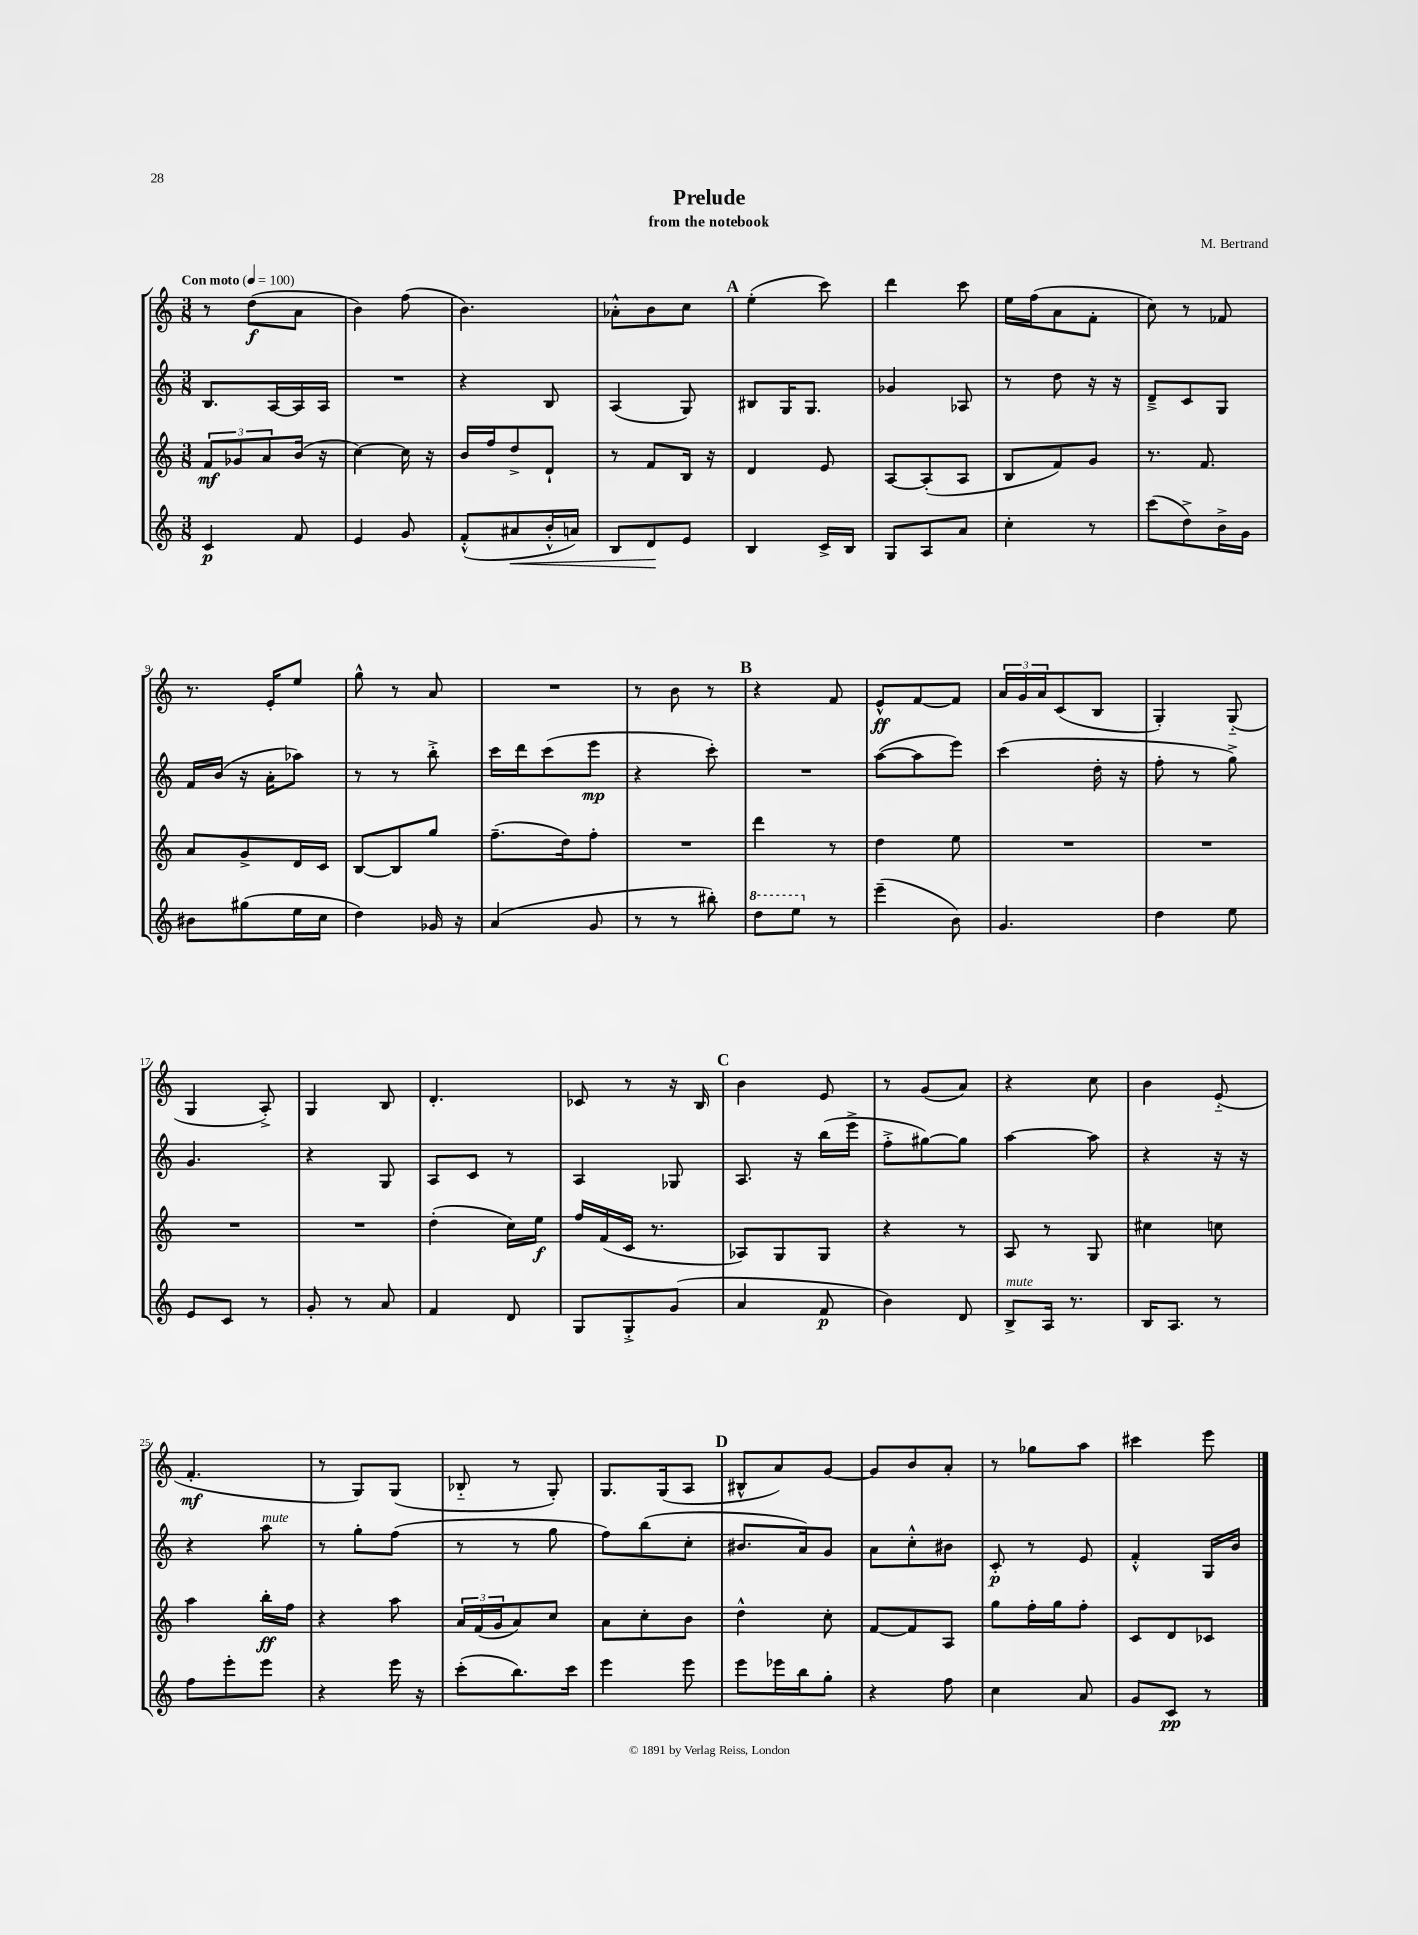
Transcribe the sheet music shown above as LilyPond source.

\header { title = "Prelude" composer = "M. Bertrand" subtitle = "from the notebook" }
<<
\new StaffGroup <<
\new Staff = "s0" {
    \clef treble \key c \major \numericTimeSignature \time 3/8 \tempo "Con moto" 4 = 100
    r8 d''8\f( a'8 |
    b'4) f''8( |
    b'4.) |
    aes'8-.-^ b'8 c''8 |
    \mark \markup { \bold "A" } e''4-.( c'''8) |
    d'''4 c'''8 |
    e''16 f''16( a'8 f'8-. |
    c''8) r8 fes'8 |
    r8. e'16-. e''8 |
    g''8-^ r8 a'8 |
    R4. |
    r8 b'8 r8 |
    \mark \markup { \bold "B" } r4 f'8 |
    e'8-^\ff f'8~ f'8 |
    \tuplet 3/2 { a'16 g'16 a'16 } c'8( b8 |
    g4-.) g8-_( |
    g4 a8-.->) |
    g4 b8 |
    d'4.-. |
    ces'8 r8 r16 b16 |
    \mark \markup { \bold "C" } b'4 e'8 |
    r8 g'8( a'8) |
    r4 c''8 |
    b'4 e'8-_( |
    f'4.-.\mf |
    r8 g8) g8( |
    bes8-_ r8 g8-.) |
    g8. g16( a8 |
    \mark \markup { \bold "D" } bis8-^ a'8) g'8~ |
    g'8 b'8 a'8-. |
    r8 ges''8 a''8 |
    cis'''4 e'''8 \bar "|." |
}
\new Staff = "s1" {
    \clef treble \key c \major \numericTimeSignature \time 3/8
    b8. a16~ a16 a16 |
    R4. |
    r4 b8 |
    a4( g8) |
    \mark \markup { \bold "A" } bis8 g16 g8. |
    ges'4 aes8 |
    r8 d''8 r16 r16 |
    d'8---> c'8 g8 |
    f'16 b'16( r16 a'16-. aes''8) |
    r8 r8 b''8-.-> |
    c'''16 d'''16 c'''8( e'''8\mp |
    r4 c'''8-.) |
    \mark \markup { \bold "B" } R4. |
    a''8~( a''8 e'''8) |
    c'''4( d''16-. r16 |
    f''8-. r8 g''8->) |
    g'4. |
    r4 g8 |
    a8 c'8 r8 |
    a4 ges8 |
    \mark \markup { \bold "C" } a8. r16 b''16( e'''16-> |
    f''8-.-> gis''8~) gis''8 |
    a''4~ a''8 |
    r4 r16 r16 |
    r4 a''8^\markup { \italic "mute" } |
    r8 g''8-. f''8( |
    r8 r8 g''8 |
    f''8) b''8( c''8-. |
    \mark \markup { \bold "D" } bis'8. a'16) g'8 |
    a'8 c''8-.-^ bis'8 |
    c'8-.\p r8 e'8 |
    f'4-.-^ g16 b'16 \bar "|." |
}
\new Staff = "s2" {
    \clef treble \key c \major \numericTimeSignature \time 3/8
    \tuplet 3/2 { f'8\mf ges'8 a'8 } b'16( r16 |
    c''4~) c''16 r16 |
    b'16 f''16 d''8-> d'8-! |
    r8 f'8 b16 r16 |
    \mark \markup { \bold "A" } d'4 e'8 |
    a8~ a8-.( a8 |
    b8 f'8) g'8 |
    r8. f'8. |
    a'8 g'8-> d'16 c'16 |
    b8~ b8 g''8 |
    f''8.--( d''16) f''8-. |
    R4. |
    \mark \markup { \bold "B" } d'''4 r8 |
    d''4 e''8 |
    R4. |
    R4. |
    R4. |
    R4. |
    d''4-.( c''16) e''16\f |
    f''16 f'16( c'16 r8. |
    \mark \markup { \bold "C" } aes8) g8 g8 |
    r4 r8 |
    a8 r8 g8 |
    cis''4 c''8 |
    a''4 b''16-.\ff f''16 |
    r4 a''8 |
    \tuplet 3/2 { a'16 f'16( g'16 } a'8) c''8 |
    a'8 c''8-. b'8 |
    \mark \markup { \bold "D" } d''4-^ c''8-. |
    f'8~ f'8 a8 |
    g''8 f''16-. g''16 f''8-. |
    c'8 d'8 ces'8 \bar "|." |
}
\new Staff = "s3" {
    \clef treble \key c \major \numericTimeSignature \time 3/8
    c'4\p f'8 |
    e'4 g'8 |
    f'8-.-^( ais'8\< b'16-.-^ a'16) |
    b8 d'8\! e'8 |
    \mark \markup { \bold "A" } b4 c'16-> b16 |
    g8 a8 a'8 |
    c''4-. r8 |
    c'''8( d''8->) b'16-> g'16 |
    bis'8 gis''8( e''16 c''16 |
    d''4) ges'16 r16 |
    a'4( g'8 |
    r8 r8 bis''8-.) |
    \mark \markup { \bold "B" } \ottava #1 d'''8 e'''8 \ottava #0 r8 |
    e'''4--( b'8) |
    g'4. |
    d''4 e''8 |
    e'8 c'8 r8 |
    g'8-. r8 a'8 |
    f'4 d'8 |
    g8 g8-.-> g'8( |
    \mark \markup { \bold "C" } a'4 f'8\p |
    b'4) d'8 |
    b8->^\markup { \italic "mute" } a16 r8. |
    b16 a8. r8 |
    f''8 e'''8-. e'''8 |
    r4 e'''16 r16 |
    c'''8-.( b''8.) c'''16 |
    e'''4 e'''8 |
    \mark \markup { \bold "D" } e'''8 ees'''16 b''16 g''8-. |
    r4 f''8 |
    c''4 a'8 |
    g'8 c'8\pp r8 \bar "|." |
}
>>
>>
